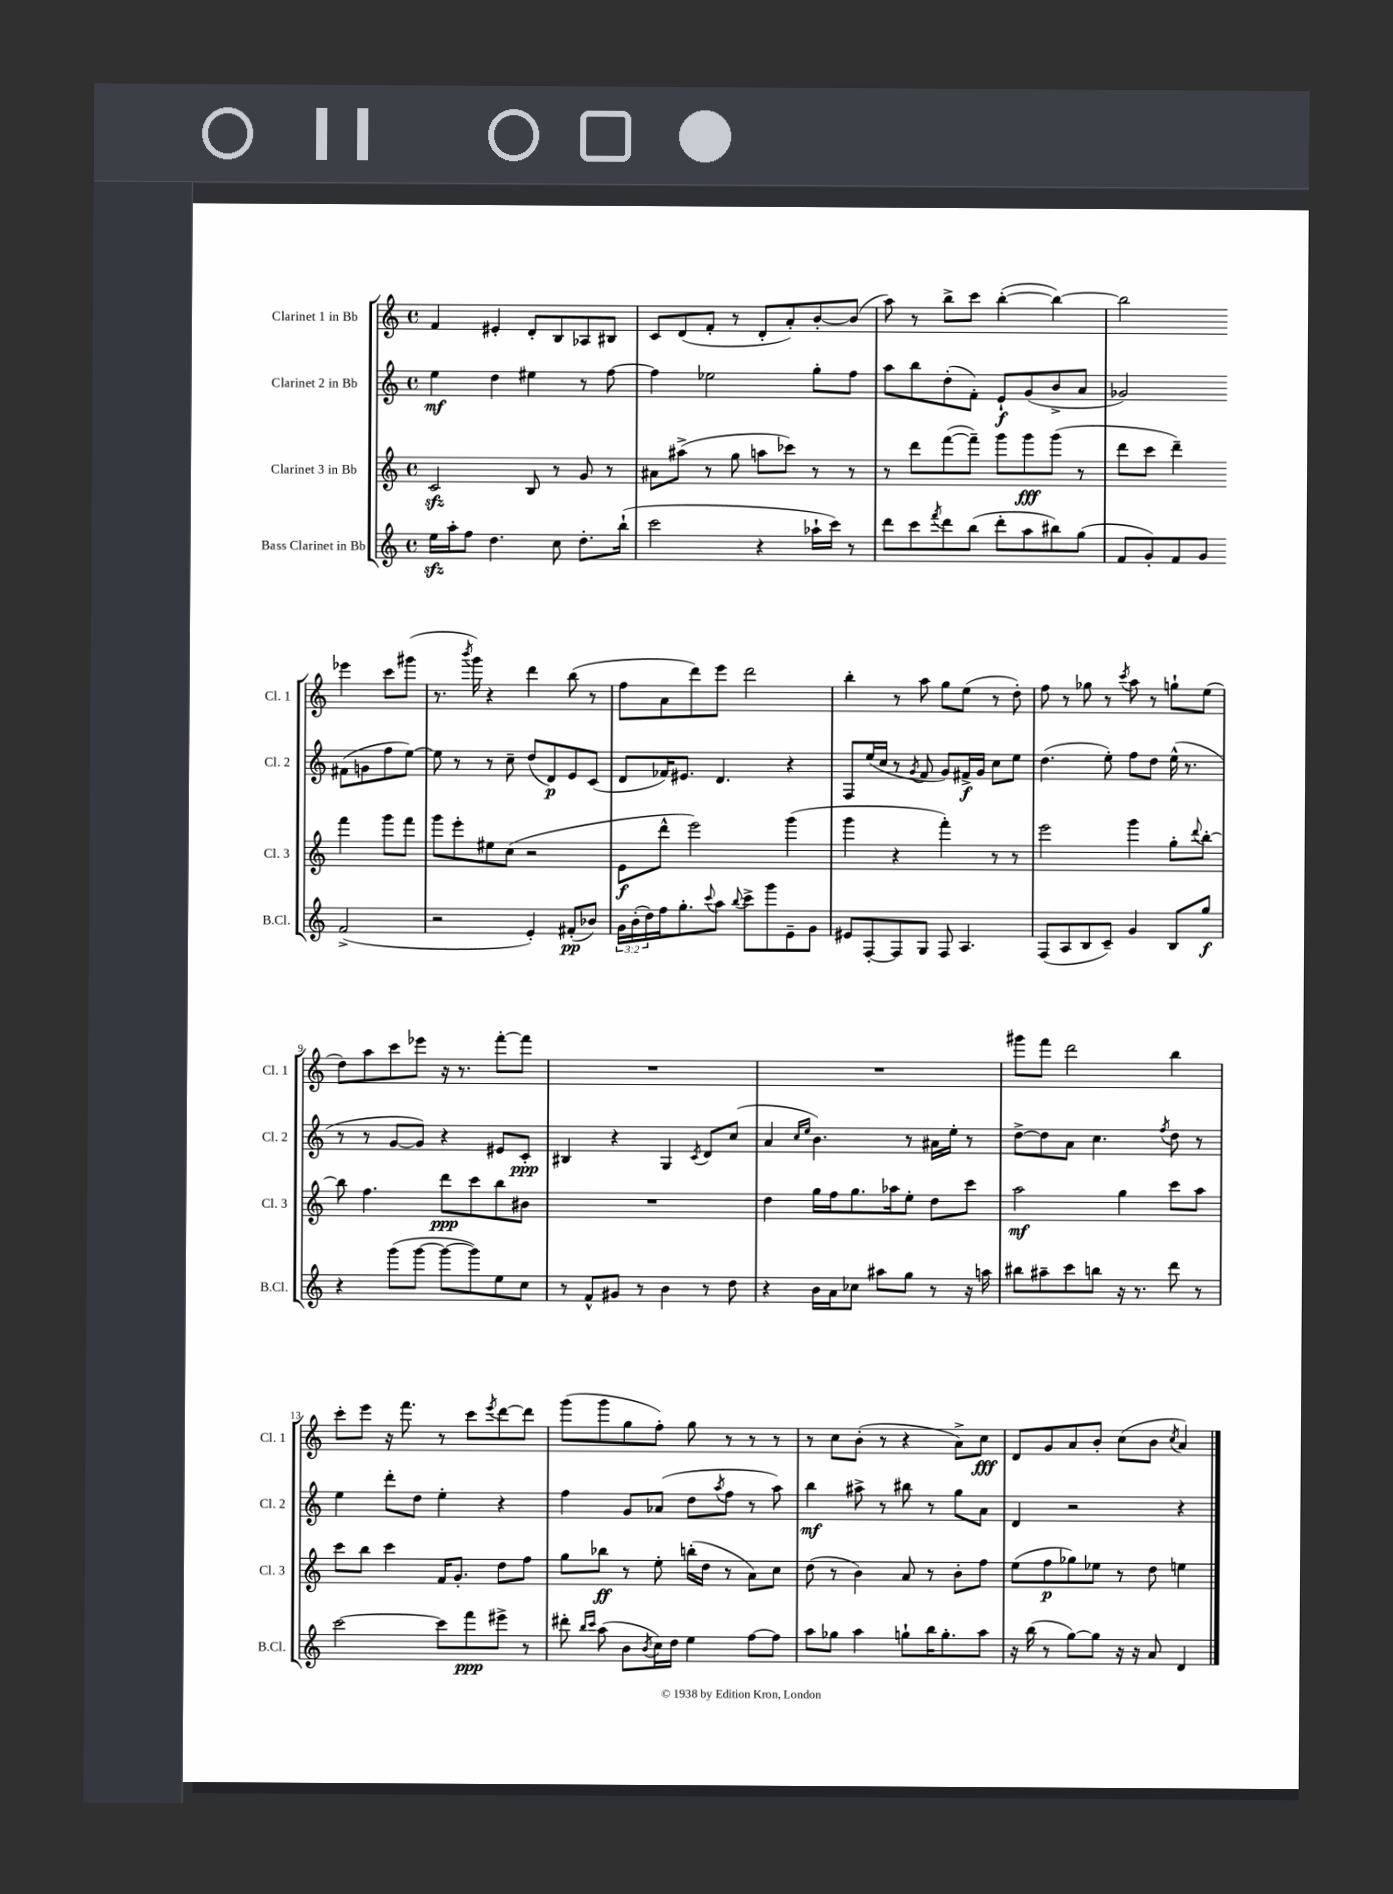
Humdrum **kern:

**kern	**dynam	**kern	**dynam	**kern	**dynam	**kern	**dynam
*part4	*part4	*part3	*part3	*part2	*part2	*part1	*part1
*staff4	*staff4	*staff3	*staff3	*staff2	*staff2	*staff1	*staff1
*I"Bass Clarinet in Bb	*	*I"Clarinet 3 in Bb	*	*I"Clarinet 2 in Bb	*	*I"Clarinet 1 in Bb	*
*I'B.Cl.	*	*I'Cl. 3	*	*I'Cl. 2	*	*I'Cl. 1	*
*clefG2	*	*clefG2	*	*clefG2	*	*clefG2	*
*k[]	*	*k[]	*	*k[]	*	*k[]	*
*M4/4	*	*M4/4	*	*M4/4	*	*M4/4	*
*met(c)	*	*met(c)	*	*met(c)	*	*met(c)	*
=1	=1	=1	=1	=1	=1	=1	=1
16eezz\LL	.	2czz/	.	4ee\	mf	4f/	.
16aa'\J	.	.	.	.	.	.	.
8ff\J	.	.	.	.	.	.	.
4.dd\	.	.	.	4dd\	.	4e#X'/	.
.	.	8B/	.	4ee#X\	.	8d'/L	.
8cc\	.	8r	.	.	.	8B/	.
8.dd'\L	.	8g/	.	8r	.	8A-X/	.
.	.	8r	.	[8ff\	.	8B#X/J	.
(16bb`\Jk	.	.	.	.	.	.	.
=2	=2	=2	=2	=2	=2	=2	=2
2ccc\	.	8a#X\L	.	4ff\]	.	8c/L	.
.	.	(8aa#X^\J	.	.	.	(8d/	.
.	.	8r	.	2ee-X\	.	8f'/J	.
.	.	8gg\	.	.	.	8r	.
4r	.	8aan\L	.	.	.	8d'/L	.
.	.	8ccc-X\J)	.	.	.	8a'/)	.
16aa-X`\LL	.	8r	.	8gg'\L	.	[8b'/	.
16ccc\JJ)	.	.	.	.	.	.	.
8r	.	8r	.	8ff\J	.	(8b/J]	.
=3	=3	=3	=3	=3	=3	=3	=3
8ddd\L	.	8r	.	8aa\L	.	8aa\)	.
8ccc\	.	8ddd\L	.	8bb\	.	8r	.
8qfff/	.	.	.	.	.	.	.
8ddd\	.	([8fff\	.	(8dd'\	.	8bb^\L	.
(8bb\J	.	8fff~\J])	.	8f'\J)	.	8ccc\J	.
8ddd'\L	.	8ggg\L	.	8e`/L	f	([4bb'\	.
8aa\	.	8ggg\	fff	(8g/	.	.	.
8bb#X\)	.	(8ggg\J	.	8b^/	.	4bb\_)	.
(8gg\J	.	8r	.	8a/J	.	.	.
=4	=4	=4	=4	=4	=4	=4	=4
8f/L	.	8ddd\L	.	2g-X/)	.	2bb\]	.
8g'/)	.	8ccc\J	.	.	.	.	.
8f/	.	4ddd~\)	.	.	.	.	.
8g/J	.	.	.	.	.	.	.
(2f^/	.	4fff\	.	(8f#X\L	.	4eee-X\	.
.	.	.	.	8gn\	.	.	.
.	.	8ggg\L	.	8ff\	.	8ccc\L	.
.	.	8fff\J	.	[8ee\J)	.	(8ggg#X\J	.
!!LO:LB:g=z
=5	=5	=5	=5	=5	=5	=5	=5
2r	.	8ggg\L	.	8ee\]	.	8.r	.
.	.	8eee'\	.	8r	.	.	.
.	.	.	.	.	.	8qbbb/	.
.	.	.	.	.	.	16ggg\)	.
.	.	8ee#X\	.	8r	.	4r	.
.	.	(8cc\J	.	8cc~\	.	.	.
4e'/)	.	2r	.	(8dd/L	.	4ddd\	.
.	.	.	.	8d/)	p	.	.
(8f#X'/L	pp	.	.	8e/	.	(8bb\	.
8b-X/J)	.	.	.	(8c/J	.	8r	.
=6	=6	=6	=6	=6	=6	=6	=6
24g\LL	.	8e\L	f	8d/L	.	8ff\L	.
(24b'\	.	.	.	.	.	.	.
24dd\)	.	.	.	.	.	.	.
16ff\J	.	8ddd^^\J	.	16f-X/K)	.	8a\	.
8.gg'\	.	.	.	8.e#X/J	.	.	.
.	.	2eee\)	.	.	.	8ddd\)	.
8qqccc/	.	.	.	.	.	.	.
8aa\J	.	.	.	4.d/	.	8eee\J	.
8qqbb/	.	.	.	.	.	.	.
8ccc^\L	.	.	.	.	.	2ddd\	.
8ggg\	.	.	.	.	.	.	.
8e~\	.	(4ggg\	.	4r	.	.	.
8g\J	.	.	.	.	.	.	.
=7	=7	=7	=7	=7	=7	=7	=7
8e#X/L	.	4ggg\	.	8F/L	.	4bb'\	.
[8F'/	.	.	.	(16ee/L	.	.	.
.	.	.	.	16cc/JJ	.	.	.
8F/]	.	4r	.	8r	.	8r	.
.	.	.	.	8qg/	.	.	.
8G/J	.	.	.	8f/	.	8aa\	.
8F/	.	4fff'\)	.	8g/L)	.	8gg\L	.
4.A/	.	.	.	16f#X^/L	f	(8ee\J	.
.	.	.	.	16g/JJ	.	.	.
.	.	8r	.	8cc\L	.	8r	.
.	.	8r	.	8ee\J	.	8dd'\)	.
=8	=8	=8	=8	=8	=8	=8	=8
(8F/L	.	2eee\	.	(4.dd\	.	8ff\	.
8A/	.	.	.	.	.	8r	.
8B/	.	.	.	.	.	8gg-X\	.
8c~/J)	.	.	.	8ee'\)	.	8r	.
.	.	.	.	.	.	8qccc/	.
4g/	.	4ggg\	.	8ff\L	.	8aa\	.
.	.	.	.	8dd\J	.	8r	.
8B/L	.	8gg'\L	.	(16ee^^\	.	8ggn`\L	.
.	.	.	.	8.r	.	.	.
.	.	8qqddd/	.	.	.	.	.
8gg/J	f	[8bb'\J	.	.	.	(8ee\J	.
!!LO:LB:g=z
=9	=9	=9	=9	=9	=9	=9	=9
4r	.	8bb\]	.	8r	.	8dd\L)	.
.	.	4.ff\	.	8r	.	8aa\	.
(8ggg\L	.	.	.	[8g/L	.	8ccc\	.
[8ggg\J	.	.	.	8g/J])	.	8eee-X\J	.
8ggg\L_	.	8ddd\L	ppp	4r	.	16r	.
.	.	.	.	.	.	8.r	.
8ggg\])	.	8ccc\	.	.	.	.	.
8ee\	.	8bb\	.	8e#X/L	.	[8fff'\L	.
8cc\J	.	8b#X\J	.	8c'/J	ppp	8fff\J]	.
=10	=10	=10	=10	=10	=10	=10	=10
8r	.	1r	.	4B#X/	.	1r	.
8f^^/L	.	.	.	.	.	.	.
8g#X/J	.	.	.	4r	.	.	.
8r	.	.	.	.	.	.	.
4b\	.	.	.	4G/	.	.	.
.	.	.	.	8qc/	.	.	.
8r	.	.	.	8d/L	.	.	.
8dd\	.	.	.	(8cc/J	.	.	.
=11	=11	=11	=11	=11	=11	=11	=11
4r	.	4dd\	.	4a/	.	1r	.
.	.	.	.	16qqcc/LL	.	.	.
.	.	.	.	16qqee/JJ	.	.	.
16b\LL	.	16gg\LL	.	4.b\)	.	.	.
16a\J	.	16ff\J	.	.	.	.	.
8cc-X\J	.	8.gg\	.	.	.	.	.
8aa#X\L	.	.	.	.	.	.	.
.	.	16aa-X\k	.	.	.	.	.
8gg\J	.	8ee'\J	.	8r	.	.	.
8r	.	8dd\L	.	16a#X\LL	.	.	.
.	.	.	.	16ee'\JJ	.	.	.
16r	.	8ccc\J	.	8r	.	.	.
16aan\	.	.	.	.	.	.	.
=12	=12	=12	=12	=12	=12	=12	=12
8bb#X\L	.	2aa\	mf	[8dd^\L	.	8ggg#X\L	.
8aa#X~\	.	.	.	8dd\]	.	8fff\J	.
8ccc\	.	.	.	8a\J	.	2ddd\	.
8bbn\J	.	.	.	4.cc\	.	.	.
16r	.	4gg\	.	.	.	.	.
8.r	.	.	.	.	.	.	.
.	.	.	.	8qff/	.	.	.
8ddd\	.	8ccc\L	.	8dd\	.	4bb\	.
8r	.	8aa\J	.	8r	.	.	.
!!LO:LB:g=z
=13	=13	=13	=13	=13	=13	=13	=13
[2ccc\	.	8ccc\L	.	4ee\	.	8ccc'\L	.
.	.	8bb\J	.	.	.	8eee\J	.
.	.	4ccc\	.	8ddd'\L	.	16r	.
.	.	.	.	.	.	8.fff\	.
.	.	.	.	8dd\J	.	.	.
8ccc\L]	.	16f/KL	.	4ee'\	.	8r	.
.	.	8.g'/J	.	.	.	.	.
8fff\	ppp	.	.	.	.	8ccc\L	.
.	.	.	.	.	.	8qeee/	.
8eee#X^\J	.	8dd\L	.	4r	.	[8ddd\	.
8r	.	8ff\J	.	.	.	8ddd\J]	.
=14	=14	=14	=14	=14	=14	=14	=14
8ddd#X'\	.	8gg\L	.	4ff\	.	(8ggg\L	.
16qqbb/LL	.	.	.	.	.	.	.
16qqccc/JJ	.	.	.	.	.	.	.
(8aa\	.	8bb-X\J	ff	.	.	8ggg\	.
8b\L	.	8r	.	8g/L	.	8gg\	.
8qb/	.	.	.	.	.	.	.
16cc\L)	.	8ee'\	.	(8a-X/J	.	8ff'\J)	.
16dd\JJ	.	.	.	.	.	.	.
4ee\	.	(16bbn'\LL	.	8dd\L	.	8gg\	.
.	.	16dd\JJ	.	.	.	.	.
.	.	.	.	8qaa/	.	.	.
.	.	8r	.	8ff\J	.	8r	.
[8ff\L	.	8a\L)	.	8r	.	8r	.
8ff\J]	.	8cc\J	.	8aa\)	.	8r	.
=15	=15	=15	=15	=15	=15	=15	=15
8aa\L	.	(8dd\	.	4bb\	mf	8r	.
8gg-X\J	.	8r	.	.	.	8cc\L	.
4aa\	.	4b\)	.	8aa#X^\	.	(8b'\J	.
.	.	.	.	8r	.	8r	.
8ggn`\L	.	8a/	.	8bb#X\	.	4r	.
16bb\K	.	8r	.	8r	.	.	.
8.gg'\	.	.	.	.	.	.	.
.	.	8b'\L	.	8gg\L	.	8a^\L)	.
8aa\J	.	8ff\J	.	8a\J	.	8cc\J	fff
=16	=16	=16	=16	=16	=16	=16	=16
16r	.	(8ee\L	.	4d/	.	8d/L	.
(16bb\	.	.	.	.	.	.	.
8r	.	8ff\	p	.	.	8g/	.
[8gg\L)	.	8gg-X\)	.	2r	.	8a/	.
8gg\J]	.	8ee-X\J	.	.	.	8b'/J	.
16r	.	8r	.	.	.	(8cc\L	.
16r	.	.	.	.	.	.	.
8a/	.	8dd\	.	.	.	8b\J	.
.	.	.	.	.	.	8qcc/	.
4d/	.	4een\	.	4r	.	4a/)	.
==	==	==	==	==	==	==	==
*-	*-	*-	*-	*-	*-	*-	*-
